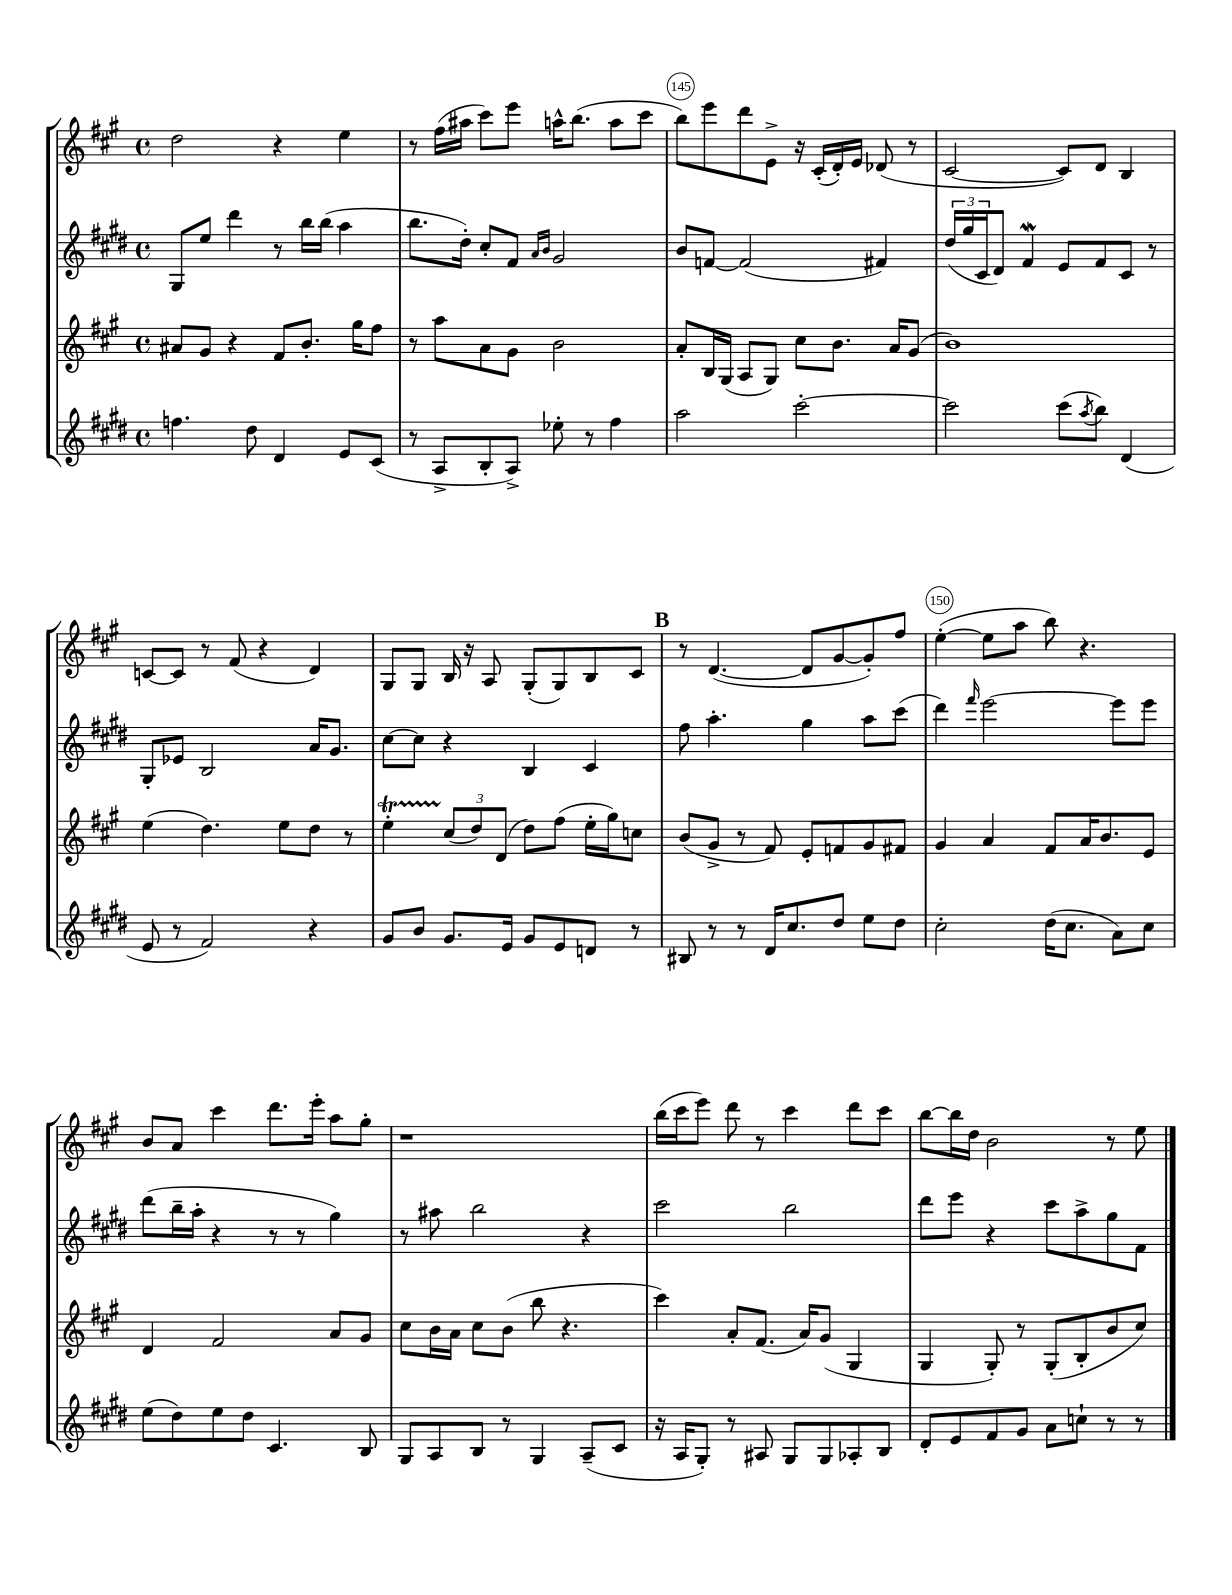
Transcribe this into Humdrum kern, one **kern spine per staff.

**kern	**kern	**kern	**kern
*part4	*part3	*part2	*part1
*staff4	*staff3	*staff2	*staff1
*clefG2	*clefG2	*clefG2	*clefG2
*k[f#c#g#d#]	*k[f#c#g#]	*k[f#c#g#d#]	*k[f#c#g#]
*M4/4	*M4/4	*M4/4	*M4/4
*met(c)	*met(c)	*met(c)	*met(c)
=143	=143	=143	=143
4.ffn\	8a#X/L	8G#/L	2dd\
.	8g#/J	8ee/J	.
.	4r	4ddd#\	.
8dd#\	.	.	.
4d#/	8f#/L	8r	4r
.	8.b'/J	16bb\LL	.
.	.	(16bb\JJ	.
8e/L	.	4aa\	4ee\
.	16gg#\KL	.	.
(8c#/J	8ff#\J	.	.
=144	=144	=144	=144
8r	8r	8.bb\L	8r
8A^/L	8aa\L	.	(16ff#\LL
.	.	16dd#'\Jk)	16aa#X\JJ
8B'/	8a\	8cc#'/L	8ccc#\L)
8A^/J)	8g#\J	8f#/J	8eee\J
.	.	16qqa/LL	.
.	.	16qqb/JJ	.
8ee-X'\	2b\	2g#/	16aan^^\KL
.	.	.	(8.bb\J
8r	.	.	.
4ff#\	.	.	8aa\L
.	.	.	8ccc#\J
=145	=145	=145	=145
2aa\	8a'/L	8b/L	8bb\L)
.	16B/L	[8fn/J	8eee\
.	(16G#/JJ	.	.
.	8A/L	(2f/]	8ddd\
.	8G#/J)	.	8e^\J
[2ccc#'\	8cc#\L	.	16r
.	.	.	(16c#'/LL
.	8.b\J	.	16d'/)
.	.	.	16e/JJ
.	.	4f#X/)	(8d-X/
.	16a/KL	.	.
.	(8g#/J	.	8r
=146	=146	=146	=146
2ccc#\]	1b)	(24dd#/LL	[2c#/
.	.	24gg#/	.
.	.	24c#/J	.
.	.	8d#/J)	.
.	.	4f#W/	.
(8ccc#\L	.	8e/L	8c#/L])
8qaa/	.	.	.
8bb\J)	.	8f#/	8d/J
(4d#/	.	8c#/J	4B/
.	.	8r	.
!!LO:LB:g=z
=147	=147	=147	=147
8e/	(4ee\	8G#'/L	[8cn/L
8r	.	8e-X/J	8c/J]
2f#/)	4.dd\)	2B/	8r
.	.	.	(8f#/
.	.	.	4r
.	8ee\L	.	.
4r	8dd\J	16a/KL	4d/)
.	.	8.g#/J	.
.	8r	.	.
=148	=148	=148	=148
8g#/L	4eeT'\	[8cc#\L	8G#/L
8b/J	.	8cc#\J]	8G#/J
8.g#/L	(12cc#/L	4r	16B/
.	.	.	16r
.	12dd/)	.	.
.	.	.	8A/
.	(12d/J	.	.
16e/Jk	.	.	.
8g#/L	8dd\L)	4B/	(8G#'/L
8e/	(8ff#\J	.	8G#/)
8dn/J	16ee'\LL	4c#/	8B/
.	16gg#\J)	.	.
8r	8ccn\J	.	8c#/J
!!LO:REH:place=s1:t=B
=149	=149	=149	=149
8B#X/	(8b/L	8ff#\	8r
8r	8g#^/J	4.aa'\	([4.d/
8r	8r	.	.
16d#/KL	8f#/)	.	.
8.cc#/	.	.	.
.	8e'/L	4gg#\	8d/L]
8dd#/J	8fn/	.	[8g#/
8ee\L	8g#/	8aa\L	8g#'/])
8dd#\J	8f#X/J	(8ccc#\J	8ff#/J
=150	=150	=150	=150
2cc#'\	4g#/	4ddd#\)	([4ee'\
.	.	16qqfff#/	.
.	4a/	[2eee\	8ee\L]
.	.	.	8aa\J
(16dd#\KL	8f#/L	.	8bb\)
8.cc#\J	.	.	.
.	16a/K	.	4.r
.	8.b/	.	.
8a\L)	.	8eee\L]	.
8cc#\J	8e/J	8eee\J	.
!!LO:LB:g=z
=151	=151	=151	=151
(8ee\L	4d/	(8ddd#\L	8b/L
8dd#\)	.	16bb~\L	8a/J
.	.	16aa'\JJ	.
8ee\	2f#/	4r	4ccc#\
8dd#\J	.	.	.
4.c#/	.	8r	8.ddd\L
.	.	8r	.
.	.	.	16eee'\Jk
.	8a/L	4gg#\)	8aa\L
8B/	8g#/J	.	8gg#'\J
=152	=152	=152	=152
8G#/L	8cc#\L	8r	1r
8A/	16b\L	8aa#X\	.
.	16a\JJ	.	.
8B/J	8cc#\L	2bb\	.
8r	(8b\J	.	.
4G#/	8bb\	.	.
.	4.r	.	.
(8A~/L	.	4r	.
8c#/J	.	.	.
=153	=153	=153	=153
16r	4ccc#\)	2ccc#\	(16bb\LL
16A/KL	.	.	16ccc#\J
8G#'/J)	.	.	8eee\J)
8r	8a'/L	.	8ddd\
8A#X/	(8.f#/J	.	8r
8G#/L	.	2bb\	4ccc#\
.	16a/KL)	.	.
8G#/	(8g#/J	.	.
8A-X'/	4G#/	.	8ddd\L
8B/J	.	.	8ccc#\J
=154	=154	=154	=154
8d#'/L	4G#/	8ddd#\L	[8bb\L
8e/	.	8eee\J	16bb\L]
.	.	.	16dd\JJ
8f#/	8G#'/)	4r	2b\
8g#/J	8r	.	.
8a\L	(8G#'/L	8ccc#\L	.
8ccn`\J	8B'/	8aa^\	.
8r	8b/	8gg#\	8r
8r	8cc#/J)	8f#\J	8ee\
==	==	==	==
*-	*-	*-	*-
